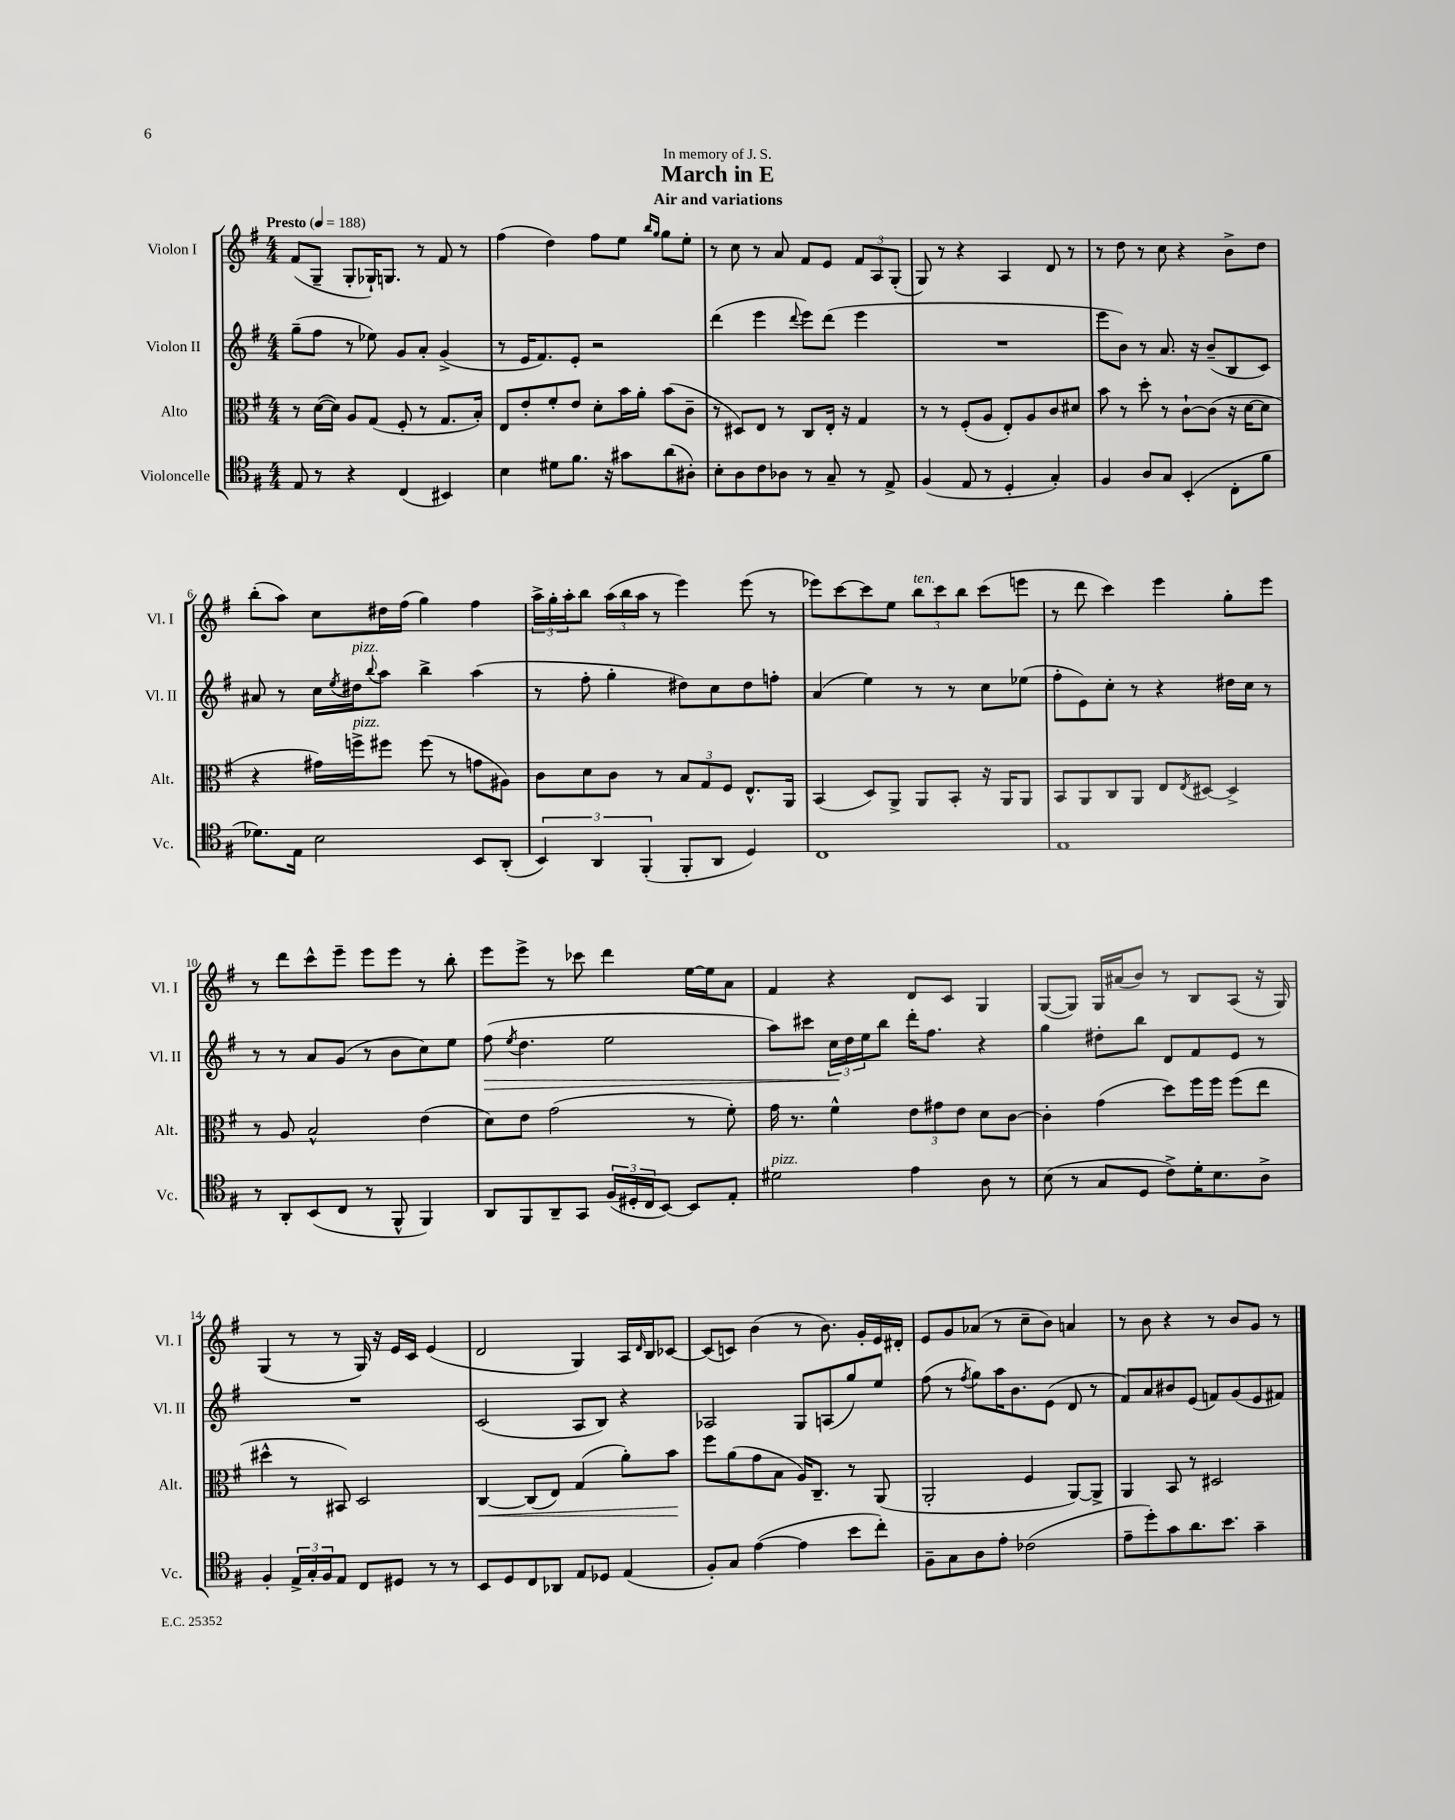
\header { title = "March in E" subtitle = "Air and variations" dedication = "In memory of J. S." }
<<
\new StaffGroup <<
\new Staff = "s0" \with { instrumentName = "Violon I" shortInstrumentName = "Vl. I" } {
    \clef treble \key g \major \numericTimeSignature \time 4/4 \tempo "Presto" 4 = 188
    fis'8( g8-- g8-. ges16-!) g8. r8 fis'8 r8 |
    fis''4( d''4) fis''8 e''8 \grace { b''16 g''16 } g''8 e''8-. |
    r8 c''8 r8 a'8 fis'8 e'8 \tuplet 3/2 { fis'8 a8 g8-.( } |
    g8) r8 r4 a4 d'8 r8 |
    r8 d''8 r8 c''8 r4 b'8-> d''8 |
    b''8-.( a''8) c''8 dis''16 fis''16( g''4) fis''4 |
    \tuplet 3/2 { a''16-> g''16-. a''16-. } b''8 \tuplet 3/2 { a''16( b''16 a''16 } r8 e'''4) e'''8( r8 |
    ees'''8) c'''8~ c'''8 e''8 \tuplet 3/2 { b''8^\markup { \italic "ten." } c'''8 b''8 } c'''8( e'''8 |
    r8 d'''8 c'''4) e'''4 g''8-. e'''8 |
    r8 d'''8 c'''8-^ e'''8-- e'''8 e'''8 r8 b''8-. |
    e'''8 e'''8-> r8 ces'''8 d'''4 e''16~ e''16 a'8 |
    fis'4 r4 d'8 c'8 g4 |
    g8~( g8) g16 ais'16( b'8) r8 b8 a8( r16 g16) |
    g4( r8 r8 g16) r16 e'16 c'16 e'4( |
    d'2 g4) a16 \grace { d'16 } b16 ces'8~ |
    ces'8( c'8) b'4( r8 b'8.) g'16-. e'16 dis'16-. |
    e'8 g'8 aes'8( r8 c''8-- b'8) a'4 |
    r8 b'8 r4 r8 b'8 g'8 r8 \bar "|." |
}
\new Staff = "s1" \with { instrumentName = "Violon II" shortInstrumentName = "Vl. II" } {
    \clef treble \key g \major \numericTimeSignature \time 4/4
    g''8--( fis''8 r8 ees''8) g'8 a'8-. g'4->( |
    r8 e'16 fis'8.) e'8-. r2 |
    d'''4( e'''4 \appoggiatura { d'''8 } e'''8) d'''8( e'''4 |
    R1 |
    e'''8 b'8) r8 a'8. r16 b'8--( b8 c'8) |
    ais'8 r8 c''16 \acciaccatura { e''8 } dis''16^\markup { \italic "pizz." } \appoggiatura { b''8 } a''8 b''4-> a''4( |
    r8 fis''8-. g''4-. dis''8) c''8 dis''8 f''8-. |
    a'4( e''4) r8 r8 c''8 ees''8( |
    fis''8-. e'8) c''8-. r8 r4 dis''16 c''16 r8 |
    r8 r8 a'8 g'8( r8 b'8 c''8) e''8 |
    fis''8\>( \acciaccatura { e''8 } d''4. e''2 |
    a''8) cis'''8 \tuplet 3/2 { c''16\! d''16 e''16 } b''8 d'''16-. fis''8. r4 |
    g''4 dis''8-. b''8 d'8 fis'8 e'8 r8 |
    R1 |
    c'2( a8 b8) r4 |
    aes2 g8 a8( g''8) e''8 |
    fis''8( r8 \acciaccatura { fis''8 } g''8) a''16 b'8. e'8( d'8 r8 |
    fis'8) a'8 bis'8 e'8( f'8) g'8( e'8 fis'8) \bar "|." |
}
\new Staff = "s2" \with { instrumentName = "Alto" shortInstrumentName = "Alt." } {
    \clef alto \key g \major \numericTimeSignature \time 4/4
    r8 d'16~( d'16) a8 g8( fis8-. r8 g8. b16-.) |
    e8 e'8-. fis'8-. e'8 d'8-. b'16 a'16-. b'8( c'8-- |
    r8 dis8) e8 r8 c8 e16-. r16 g4 |
    r8 r8 fis8-.( a8 e8-.) a8 c'8 dis'8 |
    b'8 r8 d''8-. r8 c'8~-! c'8( r16 d'16~ d'8 |
    r4 gis'16) f''16->^\markup { \italic "pizz." } fis''8 fis''8( r8 g'8 ais8) |
    c'8 d'8 c'8 r8 \tuplet 3/2 { b8 g8 fis8 } e8.-^ a,16 |
    b,4( d8) a,8-> a,8 b,8-. r16 a,16 a,8 |
    b,8 a,8 c8 a,8 e8 \acciaccatura { e8 } dis8~ dis4-> |
    r8 a8 b2-^ e'4( |
    d'8) e'8 g'2( r8 fis'8-.) |
    g'16 r8. fis'4-^ \tuplet 3/2 { e'8 gis'8 e'8 } d'8 c'8~ |
    c'4-. g'4( d''8) fis''16 fis''16 fis''8( e''8 |
    dis''4-^ r8 bis,8) d2 |
    c4~\< c8( e8) g4( a'8-.) b'8\! |
    fis''8 a'8( g'8 b8 a16) c8.-- r8 a,8( |
    a,2-. fis4 a,8~) a,8-> |
    a,4 b,8 r8 dis2 \bar "|." |
}
\new Staff = "s3" \with { instrumentName = "Violoncelle" shortInstrumentName = "Vc." } {
    \clef tenor \key g \major \numericTimeSignature \time 4/4
    e8 r8 r4 c4( bis,4) |
    b4 dis'8 fis'8. r16 gis'8 a'8( ais8-.) |
    b8-. a8 c'8 aes8 r8 g8-- r8 e8-> |
    fis4( e8 r8 d4-. g4-.) |
    fis4 a8 g8 b,4-.( c8-. fis'8 |
    des'8.) e16 b2 b,8 a,8-.( |
    \tuplet 3/2 { b,4) a,4 fis,4-.( } fis,8-. a,8 d4) |
    c1 |
    e1 |
    r8 a,8-. b,8( c8 r8 fis,8-^ fis,4) |
    a,8 fis,8 a,8-- g,8 \tuplet 3/2 { fis16( dis16-. c16 } b,8~) b,8 e8-. |
    dis'2^\markup { \italic "pizz." } e'4 a8 r8 |
    b8( r8 g8 d8 c'8->) d'16-. b8. a8-> |
    fis4-. \tuplet 3/2 { e16-> g16-. fis16 } e8 c8 dis8 r8 r8 |
    b,8 d8 c8 aes,8 e8 des8 e4( |
    fis8-.) g8 e'4~( e'4 b'8 c''8-.) |
    fis8-- g8 a8 e'8-. ces'2( |
    e'8-- d''8-.) g'8 a'8. b'8. g'4-- \bar "|." |
}
>>
>>
